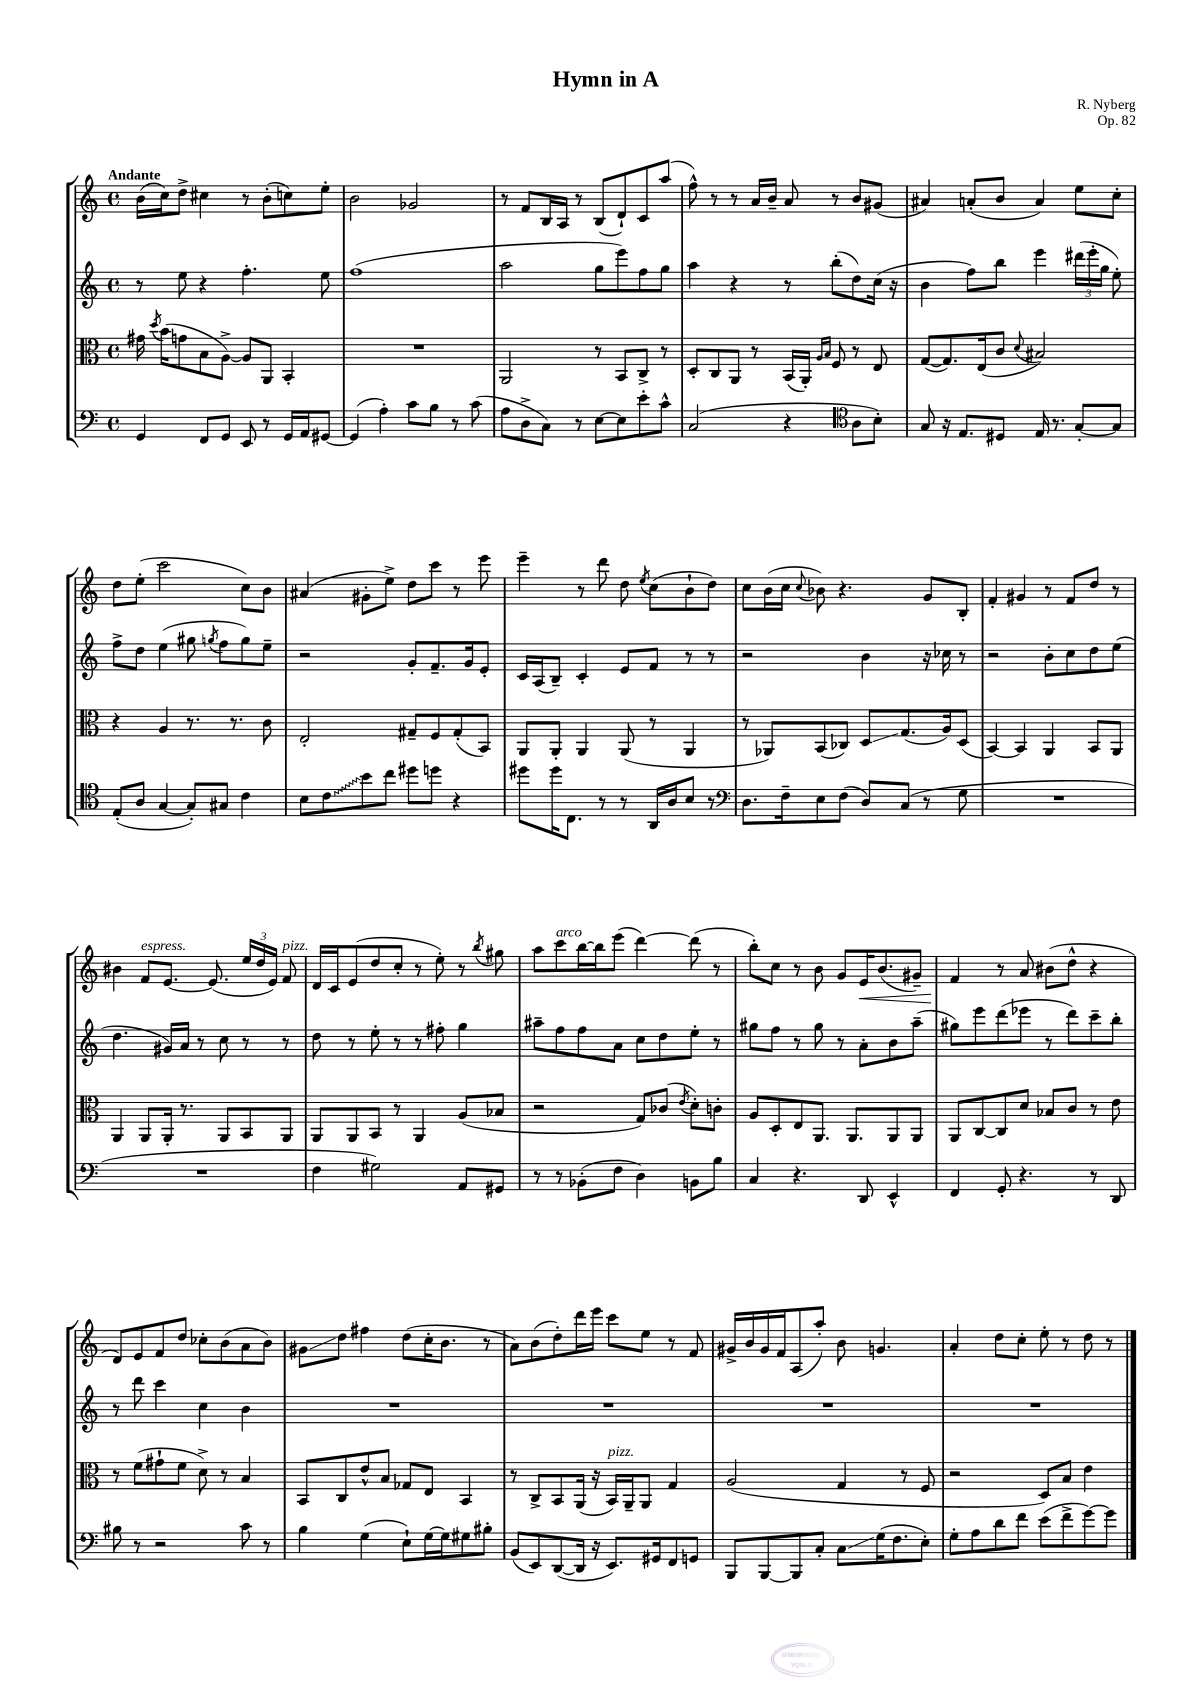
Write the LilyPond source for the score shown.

\header { title = "Hymn in A" composer = "R. Nyberg" opus = "Op. 82" }
<<
\new StaffGroup <<
\new Staff = "s0" {
    \clef treble \key c \major \defaultTimeSignature \time 4/4 \tempo "Andante"
    \autoBeamOff b'16[( c''16) d''8]-> cis''4 r8 b'8[-.( c''8) e''8]-. |
    b'2 ges'2 |
    r8 f'8[ b16 a16] r8 b8[( d'8-!) c'8 a''8]( |
    f''8-^) r8 r8 a'16[ b'16]-- a'8 r8 b'8[ gis'8]( |
    ais'4) a'8[-.( b'8] a'4) e''8[ c''8]-. |
    d''8[ e''8]-.( c'''2 c''8[) b'8] |
    ais'4( gis'8[-. e''8]->) d''8[ c'''8] r8 e'''8 |
    e'''4-- r8 d'''8 d''8 \acciaccatura { e''8 } c''8[( b'8-! d''8]) |
    c''8[ b'16( c''16] \appoggiatura { c''8 } bes'8) r4. g'8[ b8]-. |
    f'4-. gis'4 r8 f'8[ d''8] r8 |
    bis'4 f'8[^\markup { \italic "espress." } e'8.]~ e'8.( \tuplet 3/2 { e''16[ d''16 e'16]) } f'8^\markup { \italic "pizz." } |
    d'16[ c'16 e'8( d''8 c''8]-. r8 e''8-.) r8 \acciaccatura { b''8 } gis''8 |
    a''8[ c'''8^\markup { \italic "arco" } b''16~ b''16 e'''8]( d'''4~) d'''8( r8 |
    b''8[-.) c''8] r8 b'8 g'8[ e'16\< b'8.( gis'8]--) |
    f'4\! r8 a'8 bis'8[( d''8]-^ r4 |
    d'8[) e'8 f'8 d''8] ces''8[-. b'8( a'8 b'8]) |
    gis'8[\glissando d''8] fis''4 d''8[( c''16-. b'8.] r8 |
    a'8[) b'8( d''8-.) d'''16 e'''16] c'''8[ e''8] r8 f'8 |
    gis'16[-> b'16 gis'16 f'16 a8( a''8]-.) b'8 g'4. |
    a'4-. d''8[ c''8]-. e''8-. r8 d''8 r8 \bar "|." |
}
\new Staff = "s1" {
    \clef treble \key c \major \defaultTimeSignature \time 4/4
    \autoBeamOff r8 e''8 r4 f''4.-. e''8 |
    f''1( |
    a''2 g''8[ e'''8) f''8 g''8] |
    a''4 r4 r8 b''8[-.( d''8) c''16]( r16 |
    b'4 f''8[) b''8] e'''4 \tuplet 3/2 { dis'''16[( e'''16-. g''16] } e''8-.) |
    f''8[-> d''8] e''4( gis''8 \acciaccatura { g''8 } f''8[ g''8) e''8]-- |
    r2 g'8[-. f'8.-- g'16 e'8]-. |
    c'16[ a16( b8]--) c'4-. e'8[ f'8] r8 r8 |
    r2 b'4 r16 ces''16 r8 |
    r2 b'8[-. c''8 d''8 e''8]( |
    d''4. gis'16[) a'16] r8 c''8 r8 r8 |
    d''8 r8 e''8-. r8 r8 fis''8-. g''4 |
    ais''8[-- f''8 f''8 a'8] c''8[ d''8 e''8]-. r8 |
    gis''8[ f''8] r8 gis''8 r8 a'8[-. b'8 a''8]--( |
    gis''8[) e'''8 d'''8( ees'''8] r8 d'''8[) c'''8-- b''8]-. |
    r8 d'''8 c'''4 c''4 b'4 |
    R1 |
    R1 |
    R1 |
    R1 \bar "|." |
}
\new Staff = "s2" {
    \clef alto \key c \major \defaultTimeSignature \time 4/4
    \autoBeamOff gis'16 \acciaccatura { d''8 } b'16[( g'8 b8 a8]~->) a8[ a,8] b,4-. |
    R1 |
    a,2 r8 b,8[ c8]-> r8 |
    d8[-. c8 a,8] r8 b,16[( a,16]-.) \grace { a16[ b16] } f8 r8 e8 |
    g8[~( g8.) e16( c'8] \appoggiatura { d'8 } bis2) |
    r4 a4 r8. r8. c'8 |
    e2-. gis8[-- f8 gis8-.( b,8]) |
    a,8[ a,8]-. a,4 a,8( r8 a,4 |
    r8 aes,8[) b,8( ces8]) d8[\glissando g8.( a16) d8]( |
    b,4~) b,4 a,4 b,8[ a,8] |
    a,4 a,8[ a,16]-. r8. a,8[ b,8 a,8] |
    a,8[ a,8 b,8] r8 a,4 a8[( bes8] |
    r2 g8[) ces'8]( \acciaccatura { e'8 } d'8[-.) c'8]-. |
    a8[ d8-. e8 a,8.] a,8.[ a,8 a,8] |
    a,8[ c8~ c8 d'8] bes8[ c'8] r8 e'8 |
    r8 f'8[( gis'8-! f'8] d'8->) r8 b4 |
    b,8[ c8 e'8-^ b8] ges8[ e8] b,4 |
    r8 c8[-> b,8 a,16]( r16 b,16[^\markup { \italic "pizz." }) a,16-- a,8] g4 |
    a2( g4 r8 f8 |
    r2 d8[) b8] e'4 \bar "|." |
}
\new Staff = "s3" {
    \clef bass \key c \major \defaultTimeSignature \time 4/4
    \autoBeamOff g,4 f,8[ g,8] e,8 r8 g,16[ a,16 gis,8]~ |
    gis,4( a4-.) c'8[ b8] r8 c'8( |
    a8[ d8-> c8]) r8 e8[~ e8 e'8-. c'8]-^ |
    c2( r4 \clef tenor a8[ b8]-.) |
    g8 r16 e8.[ dis8] e16 r8. g8[~-. g8] |
    e8[-.( a8] g4~ g8[-.) gis8] c'4 |
    b8[ \once \override Glissando.style = #'zigzag c'8\glissando b'8 c''8] dis''8[ d''8] r4 |
    dis''8[ dis''16 c8.] r8 r8 a,16[ a16 b8] r8 |
    \clef bass d8.[ f16-- e8 f8]( d8[) c8]( r8 g8 |
    R1 |
    R1 |
    f4 gis2) a,8[ gis,8] |
    r8 r8 bes,8[-.( f8] d4) b,8[ b8] |
    c4 r4. d,8 e,4-^ |
    f,4 g,8-. r4. r8 d,8 |
    bis8 r8 r2 c'8 r8 |
    b4 g4( e8[-!) g16~ g16 gis8 bis8]-. |
    b,8[( e,8) d,8~( d,16] r16 e,8.[) gis,16 f,8 g,8] |
    b,,8[ b,,8~ b,,8 c8]-. c8[\glissando g16( f8. e8]-.) |
    g8[-. a8 d'8 f'8] e'8[( f'8-> g'8~) g'8] \bar "|." |
}
>>
>>
\layout { \context { \Score \remove "Bar_number_engraver" } }
